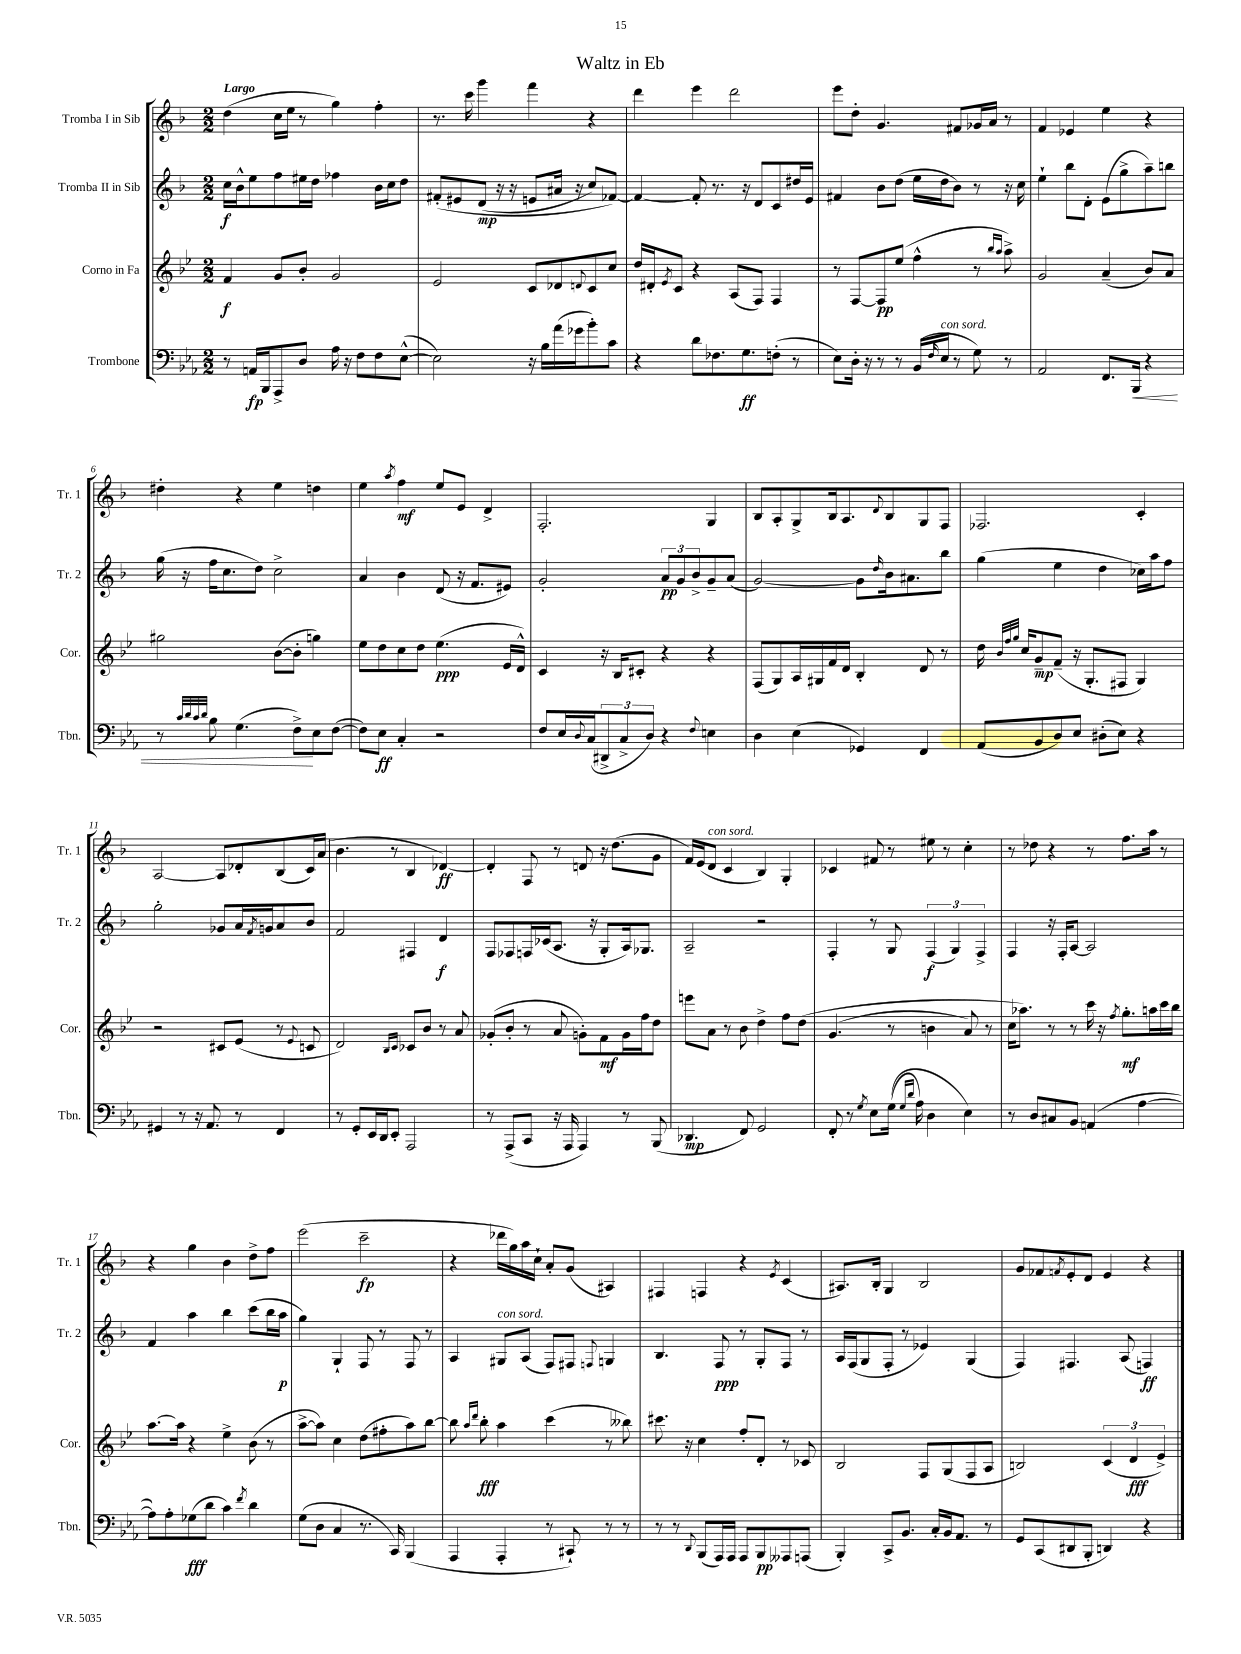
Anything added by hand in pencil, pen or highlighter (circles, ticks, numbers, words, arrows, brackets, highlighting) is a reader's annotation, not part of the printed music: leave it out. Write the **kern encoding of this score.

**kern	**kern	**kern	**kern
*staff4	*staff3	*staff2	*staff1
*clefF4	*clefG2	*clefG2	*clefG2
*k[b-e-a-]	*k[b-e-]	*k[b-]	*k[b-]
*M2/2	*M2/2	*M2/2	*M2/2
8r	4f	16cc	(4dd
.	.	16b-^^	.
16AA	.	8ee	.
16BBB-	.	.	.
8AAA-^	8g	8ff	16cc
.	.	.	16ee
8D	8b-'	16ee#	8r
.	.	16dd	.
16A-	2g	4ff-	4gg)
16r	.	.	.
8F	.	.	.
8F	.	16b-	4ff'
.	.	16cc	.
([8E-^^	.	8dd	.
=	=	=	=
2E-])	2e-	&(8f#'	8.r
.	.	8e#	.
.	.	.	16ccc
.	.	(8d	4ggg
.	.	16r	.
.	.	16r	.
16r	8c	8e	4fff
16B-	.	.	.
(16a-	8d-	16a#	.
16g-	.	16r	.
.	8qqd	.	.
8b-')	8c	8cc)	4r
8c	8cc	[8f-&)	.
=	=	=	=
4r	16dd	4f-_	4ddd
.	16d#'	.	.
.	8qe-	.	.
.	8c	.	.
8d	4r	8f-']	4eee
8.F-	.	8.r	.
.	(8A	.	2ddd
8.G	.	16r	.
.	8F)	8d	.
(8F'	4F	8c	.
8r	.	16dd#	.
.	.	16e	.
=	=	=	=
8E-)	8r	4f#	8eee
16D'	[8F	.	8dd'
16r	.	.	.
8r	8F]	8b-	4.g
8r	(8ee-	(8dd	.
(16BB-	4ff^^	16ee	.
16qqF	.	.	.
16E-	.	16dd	.
8r	.	8b-)	8f#
8G)	8r	8r	16g-
.	.	.	16a
.	16qqbb-	.	.
.	16qqaa	.	.
8r	8aa^)	16r	8r
.	.	16cc	.
=	=	=	=
2AA-	2g	4ee`	4f
.	.	8bb-	4e-
.	.	8d'	.
8.FF	(4a~	(8e	4ee
.	.	8gg^	.
16BBB-	.	.	.
4r	8b-)	8aa~)	4r
.	8a	8bb	.
=	=	=	=
8r	2gg#	(16gg	4dd#'
.	.	16r	.
32qqc	.	.	.
32qqd	.	.	.
32qqc	.	.	.
32qqd	.	.	.
8B-	.	16ff	.
.	.	8.cc	.
(4.G	.	.	4r
.	.	8dd)	.
.	([8b-	2cc^	4ee
8F^)	8b-']	.	.
8E-	4gg)	.	4dd
([8F	.	.	.
=	=	=	=
8F])	8ee-	4a	4ee
8E-	8dd	.	.
.	.	.	8qaa
4C'	8cc	4b-	4ff
.	8dd	.	.
2r	(4.ee-	(8d	8ee
.	.	16r	8e
.	.	8.f	.
.	.	.	4d^
.	16e-	8e#)	.
.	16d^^)	.	.
=	=	=	=
8F	4c	2g'	2.F'
16E-	.	.	.
8qqD	.	.	.
(16C	.	.	.
12DD#^	16r	.	.
.	16B-	.	.
12C^	.	.	.
.	8c#'	.	.
12D)	.	.	.
4r	4r	12a	.
.	.	12g	.
.	.	12b-^	.
8qqF	.	.	.
4E	4r	8g~	4G
.	.	(8a	.
=	=	=	=
4D	(8F	[2g)	8B-
.	8G)	.	8A'
(4E-	16A	.	8G^
.	16G#	.	.
.	16f	.	16B-
.	16d	.	8.A
4GG-)	4B-'	8g]	.
.	.	16qqdd	8qqd
.	.	16b-	8B-
.	.	8.a#	.
4FF	8d	.	8G
.	8r	8bb-	8F
=	=	=	=
(8AA-	16dd	(4gg	2.F-
.	32qqb-	.	.
.	32qqff	.	.
.	32qqgg	.	.
.	16cc	.	.
8BB-	8g~	.	.
8D)	(8f~	4ee	.
8E-	16r	.	.
.	8.G'	.	.
(8D#'	.	4dd	.
8E-)	8F#	.	.
4r	4G)	16cc-)	4c'
.	.	16aa	.
.	.	8ff	.
=	=	=	=
4GG#	2r	2gg'	[2A
8r	.	.	.
16r	.	.	.
8.AA-	.	.	.
.	8c#	8g-	8A]
8r	(8e-	16a	8d-'
.	.	8qf	.
.	.	16g	.
4FF	8r	8a	(8B-
.	8qqe-	.	.
.	8c	8b-	16c)
.	.	.	(16a
=	=	=	=
8r	2d)	2f	4.b-
8GG'	.	.	.
16EE-	.	.	.
16DD	.	.	.
8EE-'	.	.	8r
.	16qqB-	.	.
.	16qqc	.	.
2AAA-	8c-	4F#	4B-
.	8b-	.	.
.	8r	4d	[4d-)
.	8a	.	.
=	=	=	=
8r	(8g-'	8F	4d-']
(8AAA-^	8b-'	8F-	.
8CC	8r	16F	8F
.	.	(16c-	.
16r	8a	8.A	8r
16AAA-	.	.	.
4AAA-)	8g')	.	8d
.	.	16r	.
.	8f	8G'	16r
.	.	.	(8.dd
8r	16g	16A)	.
.	16ff	8.G-	.
(8BBB-	8dd	.	8g
=	=	=	=
4.DD-	8eee	2A~	16f)
.	.	.	(16e
.	8a	.	8d
.	8r	.	4c
8FF)	8b-	.	.
2GG	4dd^	2r	4B-)
.	8ff	.	4G'
.	&(8dd	.	.
=	=	=	=
8FF'	(4.g	4F'	4c-
8r	.	.	.
8qG	.	.	.
8E-	.	8r	8f#
&((16G	8r	8G	8r
16qqG	.	.	.
16qqd	.	.	.
16A-)	.	.	.
4D	4b	(6F	8ee#
.	.	.	8r
.	.	6G)	.
4E-&)	8a)	.	4cc'
.	.	6F^	.
.	8r	.	.
=	=	=	=
8r	16cc	4F	8r
.	8.aa-&)	.	.
8D	.	.	8dd-
8C#	8r	16r	4r
.	.	16F'	.
8BB-	8r	[8A	.
(4AA	16ccc	2A]	8r
.	16r	.	.
.	8qff	.	.
.	8.gg'	.	8.ff
[4A-	.	.	.
.	16aa	.	16aa
.	16ccc	.	8r
.	16bb-	.	.
=	=	=	=
8A-])	[8.aa	4f	4r
8A-'	.	.	.
.	16aa]	.	.
(8G-	4r	4aa	4gg
8d	.	.	.
4c)	4ee-^	4bb-	4b-
8qf	.	.	.
4d	(8b-	(8ccc	8dd^
.	8r	16bb-	8ff
.	.	16aa	.
=	=	=	=
(8G	[8aa^	4gg)	(2eee
8D	8aa])	.	.
4C	4cc	4G`	.
8.r	(8dd	8F	2ccc~
.	8ff#'	8r	.
16CC)	.	.	.
(4BBB-	8aa)	8F	.
.	[8bb-	8r	.
=	=	=	=
4AAA-	8bb-]	4A	4r
.	16qqaa	.	.
.	16qqddd	.	.
.	8bb-'	.	.
4AAA-'	4aa	8G#	16ddd-
.	.	.	16gg)
.	.	(8A	16aa
.	.	.	16cc`
8r	(4ccc	8F)	8a'
8CC#`)	.	8F#	(8g
.	.	8qqF	.
8r	8r	4G	4A#)
8r	8bb--)	.	.
=	=	=	=
8r	8.ccc#	4.B-	4F#
8r	.	.	.
.	16r	.	.
8qqDD	.	.	.
(8BBB-	4cc	.	4F
16AAA-)	.	8F	.
16AAA-	.	.	.
8AAA-	8ff'	8r	4r
8BBB-	8d'	8G'	.
.	.	.	8qe
8AAA--	8r	8F	(4c
(8AAA	8c-	8r	.
=	=	=	=
4BBB-')	2B-	16A	8.A#)
.	.	(16F	.
.	.	8G	.
.	.	.	16B-'
8CC^	.	8F'	4G
8.BB-	.	8r	.
.	8F	4e-)	2B-
16C'	.	.	.
16BB-	(8G	.	.
8.AA-	.	.	.
.	8F	(4G	.
8r	8A	.	.
=	=	=	=
8GG	2B)	4F)	8g
(8CC	.	.	8f-
.	.	.	8qf
8DD#	.	4.F#	8e'
8BBB-'	.	.	8d
4DD)	(6c	.	4e
.	.	(8A	.
.	6d	.	.
4r	.	4F)	4r
.	6e-^)	.	.
==	==	==	==
*-	*-	*-	*-
